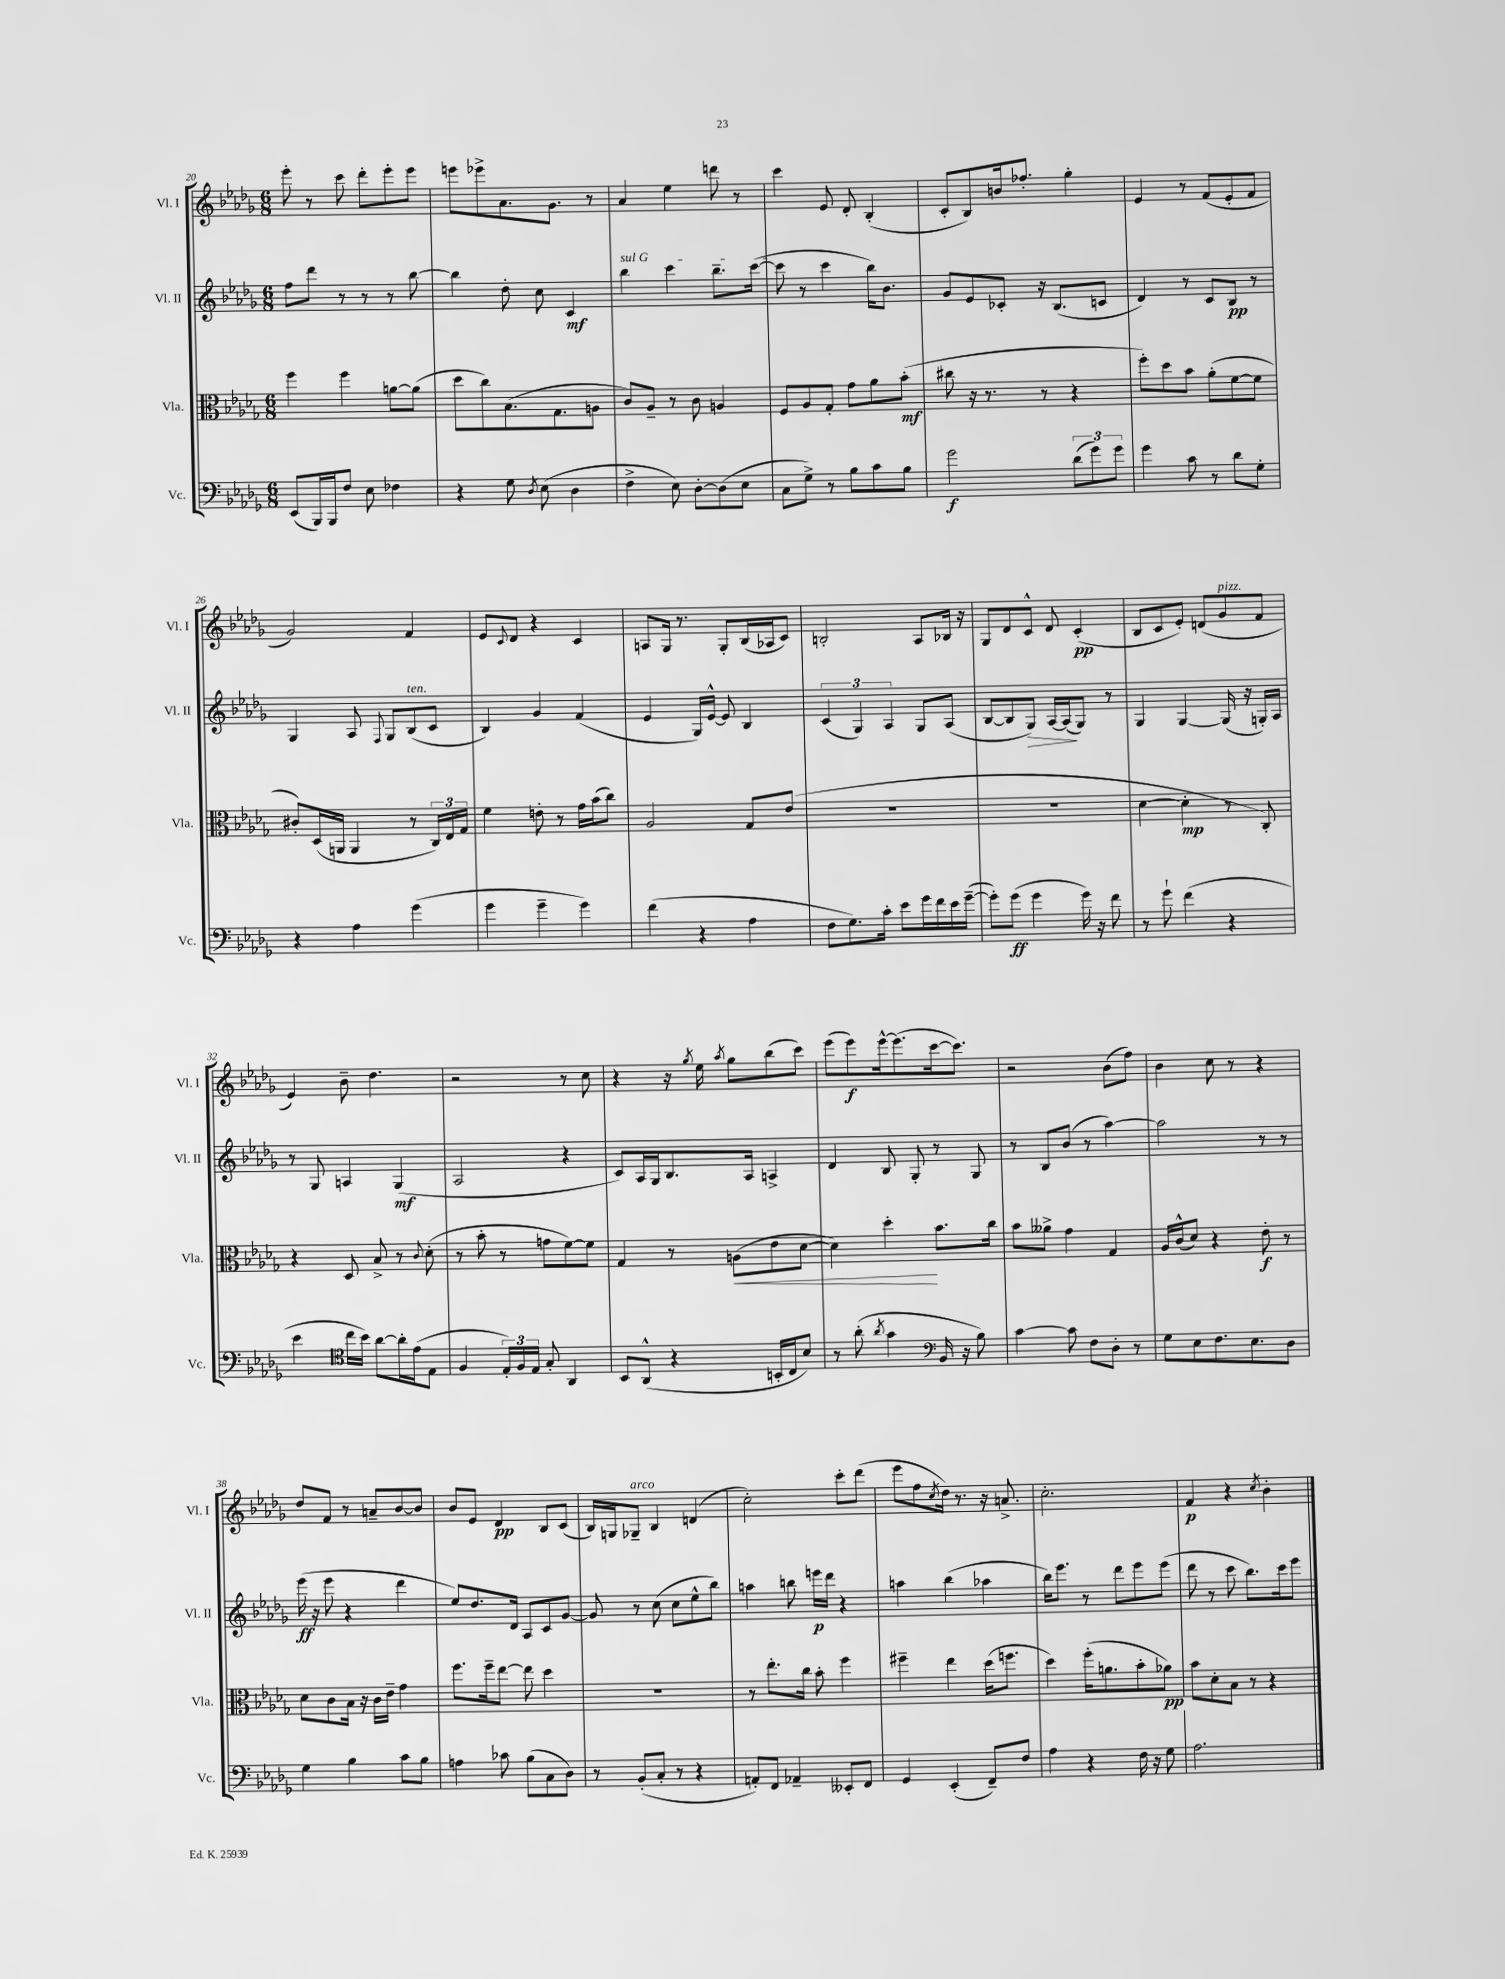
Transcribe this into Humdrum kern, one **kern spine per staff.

**kern	**dynam	**kern	**dynam	**kern	**dynam	**kern	**dynam
*part4	*part4	*part3	*part3	*part2	*part2	*part1	*part1
*staff4	*staff4	*staff3	*staff3	*staff2	*staff2	*staff1	*staff1
*I"Vc.	*	*I"Vla.	*	*I"Vl. II	*	*I"Vl. I	*
*I'Vc.	*	*I'Vla.	*	*I'Vl. II	*	*I'Vl. I	*
*clefF4	*	*clefC3	*	*clefG2	*	*clefG2	*
*k[b-e-a-d-g-]	*	*k[b-e-a-d-g-]	*	*k[b-e-a-d-g-]	*	*k[b-e-a-d-g-]	*
*M6/8	*	*M6/8	*	*M6/8	*	*M6/8	*
=20	=20	=20	=20	=20	=20	=20	=20
(8EE-/L	.	4ff\	.	8ff\L	.	8eee-'\	.
16BBB-/L)	.	.	.	8ddd-\J	.	8r	.
16BBB-/J	.	.	.	.	.	.	.
8F/J	.	4ff\	.	8r	.	8ccc\	.
8E-\	.	.	.	8r	.	8ddd-'\L	.
4F-X\	.	[8an\L	.	8r	.	8eee-'\	.
.	.	(8a\J]	.	[8bb-\	.	8eee-\J	.
=21	=21	=21	=21	=21	=21	=21	=21
4r	.	8dd-\L	.	4bb-\]	.	8eeen\L	.
.	.	8cc\)	.	.	.	8eee-X^\	.
8G-\	.	(8.B-\	.	8dd-'\	.	8.a-\	.
8qD-/	.	.	.	.	.	.	.
(8E-\	.	.	.	8cc\	.	.	.
.	.	8.G-\	.	.	.	8.g-\J	.
4D-\	.	.	.	4c/	mf	.	.
.	.	8An\J	.	.	.	8r	.
=22	=22	=22	=22	=22	=22	=22	=22
!	!	!	!	!LO:TX:a:i:t=sul G	!	!	!
4F^\	.	8c/L)	.	4bb-\	.	4a-/	.
.	.	8A-~/J	.	.	.	.	.
8E-\)	.	8r	.	4ccc\	.	4ee-\	.
[8D-'\L	.	8c\	.	.	.	.	.
(8D-\]	.	4An/	.	8.bb-~\L	.	8dddn\	.
8E-\J	.	.	.	.	.	8r	.
.	.	.	.	([16ccc\Jk	.	.	.
=23	=23	=23	=23	=23	=23	=23	=23
8C\L	.	8F/L	.	8ccc\]	.	4ccc\	.
8G-^\J)	.	8A-/	.	8r	.	.	.
8r	.	8G-'/J	.	4ccc\	.	8e-/	.
8B-\L	.	8g-\L	.	.	.	8d-'/	.
8c\	.	8a-\	.	16bb-\KL)	.	(4B-'/	.
.	.	.	.	8.b-\J	.	.	.
8B-\J	.	(8b-'\J	mf	.	.	.	.
=24	=24	=24	=24	=24	=24	=24	=24
2g-\	f	8cc#X\	.	8g-/L	.	8c'/L	.
.	.	16r	.	8e-/	.	8B-/)	.
.	.	8.r	.	.	.	.	.
.	.	.	.	8c-X'/J	.	16bn/k	.
.	.	.	.	.	.	8.ff-X'/J	.
.	.	8r	.	16r	.	.	.
.	.	.	.	(8.B-/L	.	.	.
(12d-\L	.	4r	.	.	.	4gg-'\	.
12g-\)	.	.	.	.	.	.	.
.	.	.	.	8cn/J	.	.	.
12g-\J	.	.	.	.	.	.	.
=25	=25	=25	=25	=25	=25	=25	=25
4g-\	.	8ff'\L)	.	4d-/)	.	4e-/	.
.	.	8dd-\	.	.	.	.	.
8c\	.	8b-\J	.	8r	.	8r	.
8r	.	(8a-'\L	.	8c/L	.	(8f/L	.
8d-\L	.	[8f\	.	8B-/J	pp	8e-'/	.
8G-'\J	.	8f\J]	.	8r	.	8f/J	.
!!LO:LB:g=z
=26	=26	=26	=26	=26	=26	=26	=26
4r	.	8c#X'/L)	.	4G-/	.	2g-/)	.
.	.	(16D-/L	.	.	.	.	.
.	.	16AAn/JJ	.	.	.	.	.
4A-\	.	4AA/	.	8A-/	.	.	.
.	.	.	.	8qqF/	.	.	.
.	.	.	.	8G-/L	.	.	.
!	!	!	!	!LO:TX:a:i:t=ten.	!	!	!
(4g-\	.	8r	.	(8B-/	.	4f/	.
.	.	24C/LL)	.	8c/J	.	.	.
.	.	24E-/	.	.	.	.	.
.	.	24G-/JJ	.	.	.	.	.
=27	=27	=27	=27	=27	=27	=27	=27
4g-\	.	4f\	.	4B-/)	.	8e-/L	.
.	.	.	.	.	.	8qqc/	.
.	.	.	.	.	.	8d-/J	.
4g-~\	.	8en'\	.	4g-/	.	4r	.
.	.	8r	.	.	.	.	.
4g-\)	.	16g-\LL	.	(4f/	.	4c/	.
.	.	(16b-\J	.	.	.	.	.
.	.	8cc\J)	.	.	.	.	.
=28	=28	=28	=28	=28	=28	=28	=28
(4f\	.	2A-/	.	4e-/	.	8An/L	.
.	.	.	.	.	.	16G-/Jk	.
.	.	.	.	.	.	8.r	.
4r	.	.	.	16G-/LL)	.	.	.
.	.	.	.	[16e-^^/JJ	.	.	.
.	.	.	.	8e-/]	.	8G-'/L	.
4A-\	.	8G-/L	.	4B-/	.	(16B-/L	.
.	.	.	.	.	.	16A-X/J	.
.	.	(8e-/J	.	.	.	8c/J)	.
=29	=29	=29	=29	=29	=29	=29	=29
8F\L	.	2.r	.	(6c/	.	2Bn'/	.
8.G-\)	.	.	.	.	.	.	.
.	.	.	.	6G-/)	.	.	.
16c'\Jk	.	.	.	.	.	.	.
.	.	.	.	6A-/	.	.	.
8e-\L	.	.	.	.	.	.	.
16g-\L	.	.	.	8G-/L	.	8A-/L	.
16f\	.	.	.	.	.	.	.
16e-\	.	.	.	(8A-/J	.	16B-X/Jk	.
([16g-~\JJ	.	.	.	.	.	16r	.
=30	=30	=30	=30	=30	=30	=30	=30
8g-'\L])	.	2.r	.	[8B-/L	.	8G-/L	.
(8g-\J	ff	.	.	8B-/]	.	8d-/	.
!	!	!	!	!	!LO:HP:b	!	!
4g-\	.	.	.	8G-/J)	>	8c^^/J	.
.	.	.	.	[16A-/LL	.	8d-/	.
.	.	.	.	(16A-/J]	.	.	.
16g-\)	.	.	.	8G-/J)	]	(4c'/	pp
16r	.	.	.	.	.	.	.
8f\	.	.	.	8r	.	.	.
=31	=31	=31	=31	=31	=31	=31	=31
8r	.	[4d-\	.	4G-/	.	8B-/L	.
8g-`\	.	.	.	.	.	8c/	.
(4f\	.	4d-'\]	mp	[4G-/	.	8e-'/J)	.
.	.	.	.	.	.	(8dn/L	.
!	!	!	!	!	!	!LO:TX:a:i:t=pizz.	!
4r	.	8r	.	(16G-/]	.	8g-/	.
.	.	.	.	16r	.	.	.
.	.	8C'/)	.	16Gn'/LL)	.	8f/J	.
.	.	.	.	16A-/JJ	.	.	.
!!LO:LB:g=z
=32	=32	=32	=32	=32	=32	=32	=32
4e-\	.	4r	.	8r	.	4e-/)	.
.	.	.	.	8G-/	.	.	.
*clefC4	*	*	*	*	*	*	*
16cc\LL	.	8D-/	.	4An/	.	8b-~\	.
16b-\JJ)	.	.	.	.	.	.	.
[8a-\L	.	8B-^/	.	.	.	4.dd-\	.
16a-'\L]	.	8r	.	(4G-/	mf	.	.
(16e-\J	.	.	.	.	.	.	.
.	.	8qqc/	.	.	.	.	.
8E-\J	.	(8d-'\	.	.	.	.	.
=33	=33	=33	=33	=33	=33	=33	=33
4F/	.	8r	.	2A-/	.	2r	.
.	.	8b-'\	.	.	.	.	.
24E-'/LL)	.	8r	.	.	.	.	.
24F/	.	.	.	.	.	.	.
24E-/JJ	.	.	.	.	.	.	.
8G-'/	.	8gn\L	.	.	.	.	.
4AA-/	.	[8f\)	.	4r	.	8r	.
.	.	8f\J]	.	.	.	8cc\	.
=34	=34	=34	=34	=34	=34	=34	=34
8BB-/L	.	4G-/	.	8c/L)	.	4r	.
(8AA-^^/J	.	.	.	16A-/L	.	.	.
.	.	.	.	16G-/J	.	.	.
4r	.	8r	.	8.B-/	.	16r	.
.	.	.	.	.	.	8qgg-/	.
.	.	.	.	.	.	16ee-\	.
.	.	.	.	.	.	8qaa-/	.
!	!	!	!LO:HP:b	!	!	!	!
.	.	(8An\L	<	.	.	8gg-\L	.
.	.	.	.	16A-/Jk	.	.	.
16BBn'/LL	.	8e-\	.	4An^/	.	(8bb-\	.
16C/J	.	.	.	.	.	.	.
8B-/J)	.	[8d-\J	.	.	.	8ccc\J)	.
=35	=35	=35	=35	=35	=35	=35	=35
8r	.	4d-\])	.	4d-/	.	(8eee-\L	.
(8a-'\	.	.	.	.	.	8eee-\)	f
8qa-/	.	.	.	.	.	.	.
4g-\	.	4dd-'\	.	8B-/	.	[16eee-^^\k	.
.	.	.	.	.	.	(8.eee-\]	.
.	.	.	.	8G-'/	.	.	.
*clefF4	*	*	*	*	*	*	*
16BB-/	.	8.b-\L	[	8r	.	[16ccc\k	.
16r	.	.	.	.	.	8.ccc\J])	.
8B-\)	.	.	.	8G-/	.	.	.
.	.	16cc\Jk	.	.	.	.	.
=36	=36	=36	=36	=36	=36	=36	=36
[4c\	.	8b-\L	.	8r	.	2r	.
.	.	8a--X^\J	.	8B-/L	.	.	.
8c\]	.	4g-\	.	(8b-/J	.	.	.
8F\L	.	.	.	8r	.	.	.
8D-'\J	.	4G-/	.	[4aa-\)	.	(8b-\L	.
8r	.	.	.	.	.	8ff\J)	.
=37	=37	=37	=37	=37	=37	=37	=37
8G-\L	.	16A-/LL	.	2aa-\]	.	4b-\	.
.	.	(16c^^/J	.	.	.	.	.
8E-\	.	8d-/J)	.	.	.	.	.
8.F\	.	4r	.	.	.	8cc\	.
.	.	.	.	.	.	8r	.
8.E-\	.	.	.	.	.	.	.
.	.	8e-'\	f	8r	.	4r	.
8D-\J	.	8r	.	8r	.	.	.
!!LO:LB:g=z
=38	=38	=38	=38	=38	=38	=38	=38
4G-\	.	8d-\L	.	(16eee-\	ff	8dd-/L	.
.	.	.	.	16r	.	.	.
.	.	8c\	.	8eee-\	.	8f/J	.
4B-\	.	16B-\Jk	.	4r	.	8r	.
.	.	16r	.	.	.	.	.
.	.	16c\LL	.	.	.	8an~/L	.
.	.	16e-~\JJ	.	.	.	.	.
8c\L	.	4g-\	.	4ddd-\	.	[8b-/	.
8B-\J	.	.	.	.	.	8b-/J]	.
=39	=39	=39	=39	=39	=39	=39	=39
4An\	.	8.ff\L	.	8ee-/L)	.	8b-/L	.
.	.	.	.	8.dd-/	.	8e-/J	.
.	.	16ff~\k	.	.	.	.	.
8c-X\	.	[8ee-\J	.	.	.	4d-/	pp
.	.	.	.	16d-/Jk	.	.	.
(8B-\L	.	8ee-\]	.	8A-/L	.	.	.
8C\	.	4dd-\	.	8c/	.	8B-/L	.
8D-\J)	.	.	.	[8g-/J	.	(8c/J	.
=40	=40	=40	=40	=40	=40	=40	=40
8r	.	2.r	.	8g-/]	.	16B-/LL)	.
.	.	.	.	.	.	16Gn/J	.
!	!	!	!	!	!	!LO:TX:a:i:t=arco	!
(8BB-'/L	.	.	.	8r	.	8G-X~/J	.
8C'/J	.	.	.	(8cc\	.	4B-/	.
8r	.	.	.	8cc\L	.	.	.
4r	.	.	.	8ee-^^\	.	(4dn/	.
.	.	.	.	8bb-\J)	.	.	.
=41	=41	=41	=41	=41	=41	=41	=41
8AAn'/L)	.	8r	.	4aan\	.	2cc'\)	.
8FF/J	.	8.ee-'\L	.	.	.	.	.
4AA-X~/	.	.	.	8bbn\	.	.	.
.	.	16cc\Jk	.	.	.	.	.
.	.	8b-'\	.	16eeen\LL	p	.	.
.	.	.	.	16ddd-\JJ	.	.	.
8EE--X'/L	.	4ff\	.	4r	.	8ccc'\L	.
8FF/J	.	.	.	.	.	(8ddd-\J	.
=42	=42	=42	=42	=42	=42	=42	=42
4GG-/	.	4ff#X~\	.	4aan\	.	8eee-\L	.
.	.	.	.	.	.	8ff\	.
.	.	.	.	.	.	8qcc/	.
(4EE-'/	.	4ee-\	.	(4bb-\	.	16dd-\Jk)	.
.	.	.	.	.	.	8.r	.
8FF~/L)	.	(16dd-\KL	.	4aa-X\	.	16r	.
.	.	8.ffn\J	.	.	.	8.an^/	.
8F/J	.	.	.	.	.	.	.
=43	=43	=43	=43	=43	=43	=43	=43
4A-\	.	4dd-\)	.	16bb-\KL)	.	2.cc'\	.
.	.	.	.	8.eee-\J	.	.	.
4r	.	(16ff'\KL	.	8r	.	.	.
.	.	8.an\	.	.	.	.	.
.	.	.	.	8ddd-\L	.	.	.
16F\	.	8b-'\	.	8eee-\	.	.	.
16r	.	.	.	.	.	.	.
8G-\	.	8a-X\J)	pp	(8eee-\J	.	.	.
=44	=44	=44	=44	=44	=44	=44	=44
2.A-\	.	8b-\L	.	8ddd-\	.	4f/	p
.	.	8d-'\	.	8r	.	.	.
.	.	8B-\J	.	8ccc\	.	4r	.
.	.	8r	.	8.bb-\L)	.	.	.
.	.	.	.	.	.	8qcc/	.
.	.	4r	.	.	.	4b-'\	.
.	.	.	.	16ccc\k	.	.	.
.	.	.	.	8eee-\J	.	.	.
==	==	==	==	==	==	==	==
*-	*-	*-	*-	*-	*-	*-	*-
